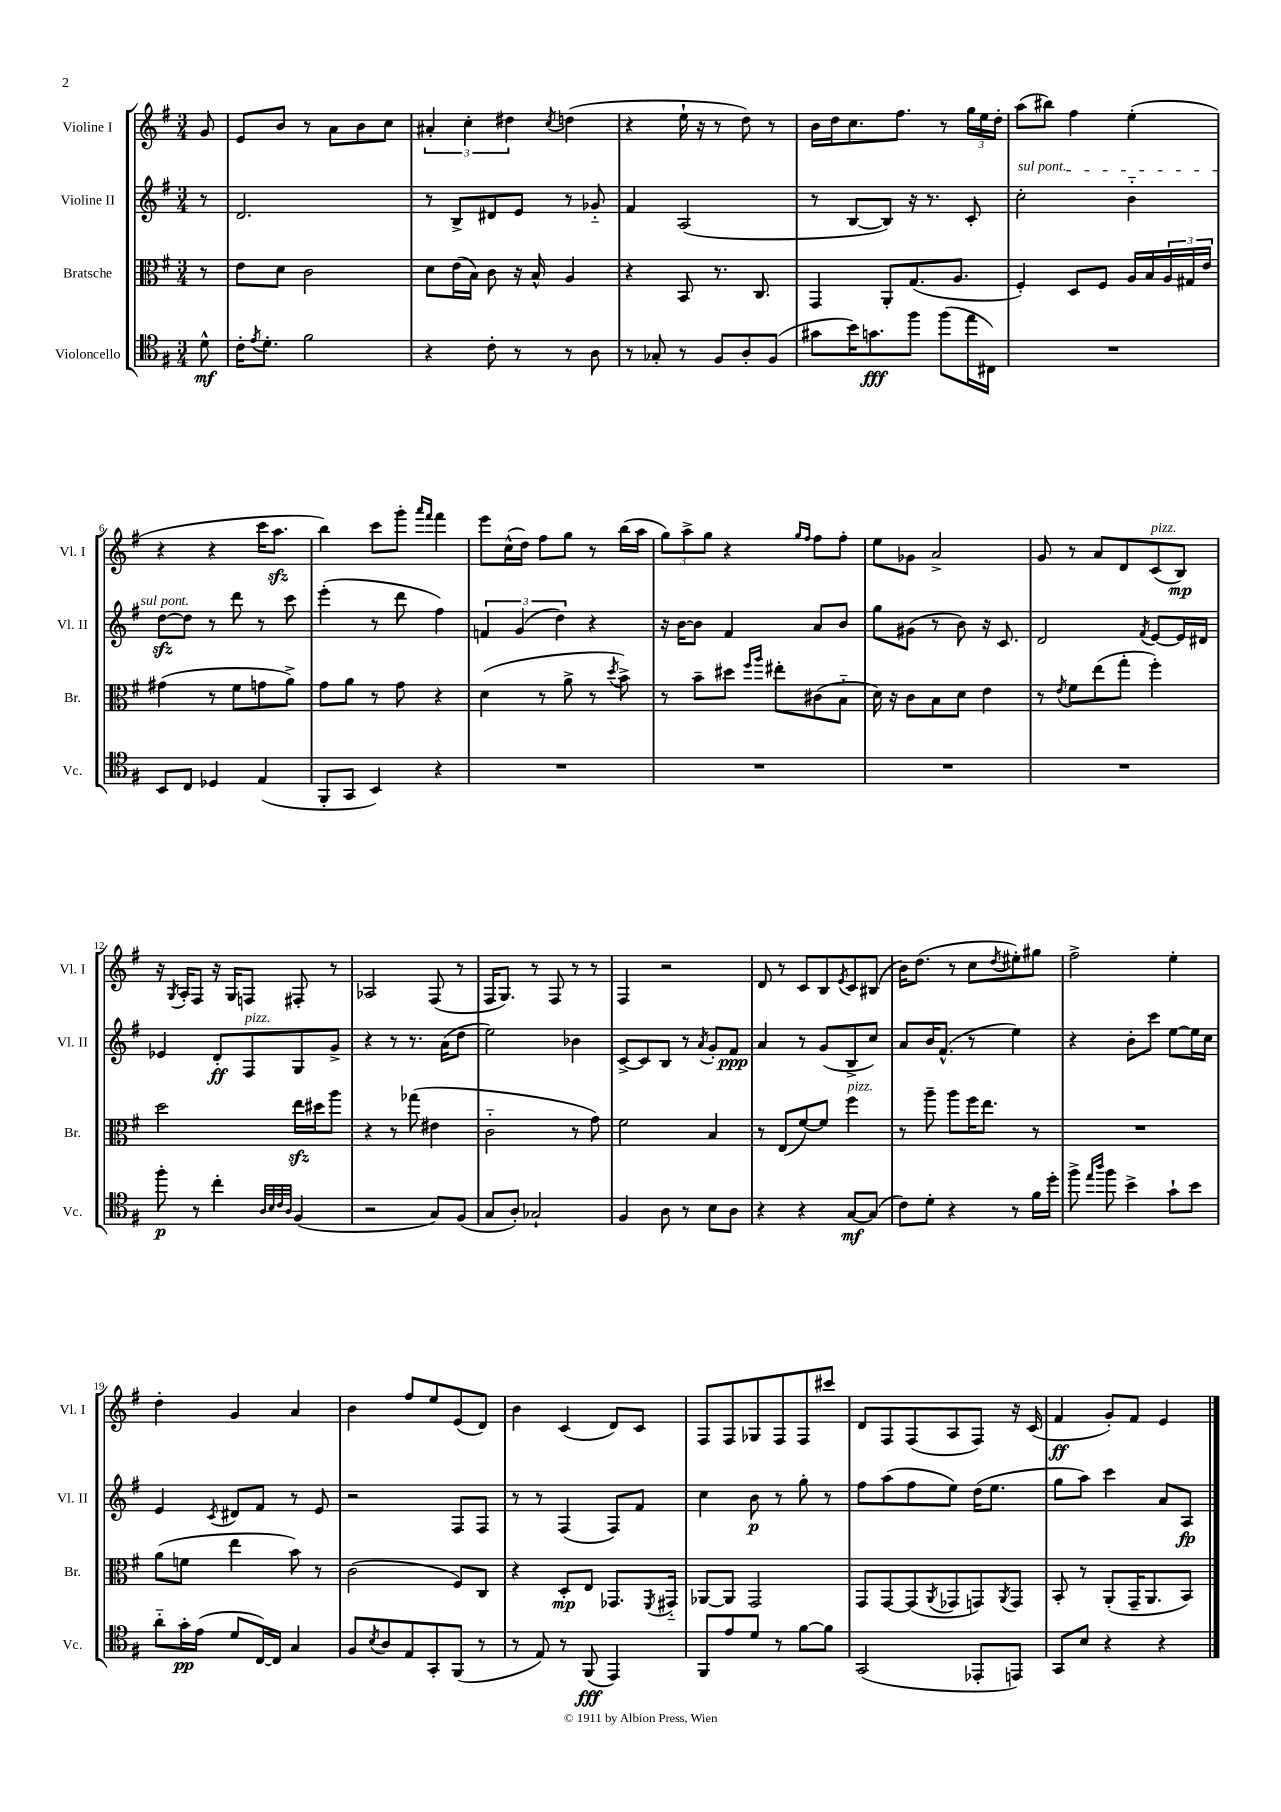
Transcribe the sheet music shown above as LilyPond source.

<<
\new StaffGroup <<
\new Staff = "s0" \with { instrumentName = "Violine I" shortInstrumentName = "Vl. I" } {
    \clef treble \key g \major \numericTimeSignature \time 3/4 \partial 8
    g'8 |
    e'8 b'8 r8 a'8 b'8 c''8 |
    \tuplet 3/2 { ais'4-. c''4-. dis''4 } \acciaccatura { c''8 } d''4( |
    r4 e''16-! r16 r8 d''8) r8 |
    b'16 d''16 c''8. fis''8. r8 \tuplet 3/2 { g''16 e''16 d''16-. } |
    a''8( bis''8) fis''4 e''4-.( |
    r4 r4 c'''16 a''8.\sfz |
    b''4) c'''8 g'''8-. \grace { a'''16 fis'''16 } fis'''4 |
    e'''8 c''16-^( d''16) fis''8 g''8 r8 b''16( a''16 |
    \tuplet 3/2 { g''8) a''8-> g''8 } r4 \grace { g''16 fis''16 } fis''8 fis''8-. |
    e''8 ges'8 a'2-> |
    g'8 r8 a'8 d'8 c'8^\markup { \italic "pizz." }( b8\mp) |
    r16 \acciaccatura { g8 } a16-. fis8 r16 g16 f8 fis8-. r8 |
    aes2 fis8( r8 |
    fis16 g8.) r8 fis8 r8 r8 |
    fis4 r2 |
    d'8 r8 c'8 b8 \acciaccatura { e'8 } c'8 bis8( |
    b'16) d''8.( r8 c''8 \acciaccatura { d''8 } eis''8-.) gis''8 |
    fis''2-> e''4-. |
    d''4-. g'4 a'4 |
    b'4 fis''8 e''8 e'8( d'8) |
    b'4 c'4( d'8) c'8 |
    fis8 fis8 ges8 fis8 fis8 cis'''8 |
    d'8 fis8 fis8( a8 fis8) r16 c'16( |
    fis'4\ff g'8-.) fis'8 e'4 \bar "|." |
}
\new Staff = "s1" \with { instrumentName = "Violine II" shortInstrumentName = "Vl. II" } {
    \clef treble \key g \major \numericTimeSignature \time 3/4 \partial 8
    r8 |
    d'2. |
    r8 b8-> dis'8 e'8 r8 ges'8-_ |
    fis'4 a2( |
    r8 b8~ b8) r16 r8. c'8-. |
    \once \override TextSpanner.bound-details.left.text = \markup { \italic "sul pont." } c''2-.\startTextSpan b'4-_ |
    d''8~\sfz d''8\stopTextSpan r8 d'''8 r8 c'''8 |
    e'''4-.( r8 d'''8 fis''4) |
    \tuplet 3/2 { f'4 g'4( d''4) } r4 |
    r16 b'16~ b'8 fis'4 a'8 b'8 |
    g''8 gis'8( r8 b'8) r16 c'8. |
    d'2 \acciaccatura { fis'8 } e'8~ e'16 dis'16 |
    ees'4 d'8-.\ff fis8^\markup { \italic "pizz." } g8 g'8-> |
    r4 r8 r8. a'16( d''8 |
    e''2) bes'4 |
    c'8~-> c'8 b8 r8 \acciaccatura { a'8 } g'8-. fis'8\ppp |
    a'4 r8 g'8( b8-> c''8) |
    a'8 b'16 fis'8.-^( r8 e''4) |
    r4 b'8-. c'''8 e''8~ e''16 c''16 |
    e'4 \acciaccatura { c'8 } dis'8 fis'8 r8 e'8 |
    r2 fis8 fis8 |
    r8 r8 fis4( fis8) fis'8 |
    c''4 b'8\p r8 g''8-. r8 |
    fis''8 a''8( fis''8 e''8) d''16( e''8. |
    g''8 a''8) c'''4 a'8 a8\fp \bar "|." |
}
\new Staff = "s2" \with { instrumentName = "Bratsche" shortInstrumentName = "Br." } {
    \clef alto \key g \major \numericTimeSignature \time 3/4 \partial 8
    r8 |
    e'8 d'8 c'2 |
    d'8 e'16( b16) c'8 r16 b16-^ a4 |
    r4 b,8 r8. c8. |
    g,4 a,8-. g8.( a8. |
    fis4-.) d8 fis8 a16 b16 \tuplet 3/2 { a16 gis16 e'16 } |
    gis'4( r8 fis'8 g'8 a'8->) |
    g'8 a'8 r8 g'8 r4 |
    d'4( r8 a'8-> r8 \acciaccatura { d''8 } b'8->) |
    r8 b'8-- dis''8 \grace { fis''16 a''16 } eis''8-. cis'8( b8-_ |
    d'16) r16 c'8 b8 d'8 e'4 |
    r8 \acciaccatura { e'8 } fis'8 e''8( g''8-. fis''4-.) |
    d''2 e''16\sfz dis''16 a''8 |
    r4 r8 ges''8( eis'4 |
    c'2-_ r8 g'8) |
    fis'2 b4 |
    r8 e8( fis'8~) fis'8 fis''4^\markup { \italic "pizz." } |
    r8 a''8-- a''8 fis''16 e''8. r8 |
    R2. |
    a'8( f'8 e''4 b'8) r8 |
    c'2( fis8) c8 |
    r4 d8-.\mp e8 ges,8. \acciaccatura { fis,8 } gis,16-_ |
    aes,8~ aes,8 g,2 |
    g,8 g,8~ g,8( \acciaccatura { a,8 } ges,8 g,8) \acciaccatura { a,8 } g,8 |
    b,8-. r8 a,8-.( g,16-- a,8. b,8) \bar "|." |
}
\new Staff = "s3" \with { instrumentName = "Violoncello" shortInstrumentName = "Vc." } {
    \clef tenor \key g \major \numericTimeSignature \time 3/4 \partial 8
    d'8-^\mf |
    c'16-. \acciaccatura { e'8 } d'8.-. fis'2 |
    r4 c'8-. r8 r8 a8 |
    r8 ges8-. r8 fis8 a8-. fis8( |
    gis'8 b'16) g'8.\fff fis''8 fis''8( e''16 cis16) |
    R2. |
    b,8 c8 des4 e4( |
    fis,8-. g,8 b,4) r4 |
    R2. |
    R2. |
    R2. |
    R2. |
    fis''8-.\p r8 c''4-. \grace { a32 b32 c'32 a32 } fis4( |
    r2 g8) fis8( |
    g8 a8-.) ges2-! |
    fis4 a8 r8 b8 a8 |
    r4 r4 g8~\mf g8( |
    c'8) d'8-. r4 r8 fis'16 d''16-. |
    fis''8-> \grace { e''16 a''16 } fis''8 b'4-> g'8-! b'8 |
    a'8-_ g'16-.\pp e'16( d'8 c16~) c16 g4 |
    fis8 \acciaccatura { b8 } a8 e8 g,8-. fis,8( r8 |
    r8 e8) r8 fis,8\fff( e,4) |
    fis,8 e'8 d'8 r8 fis'8~ fis'8 |
    g,2( ees,8-. e,8) |
    g,8 b8 r4 r4 \bar "|." |
}
>>
>>
